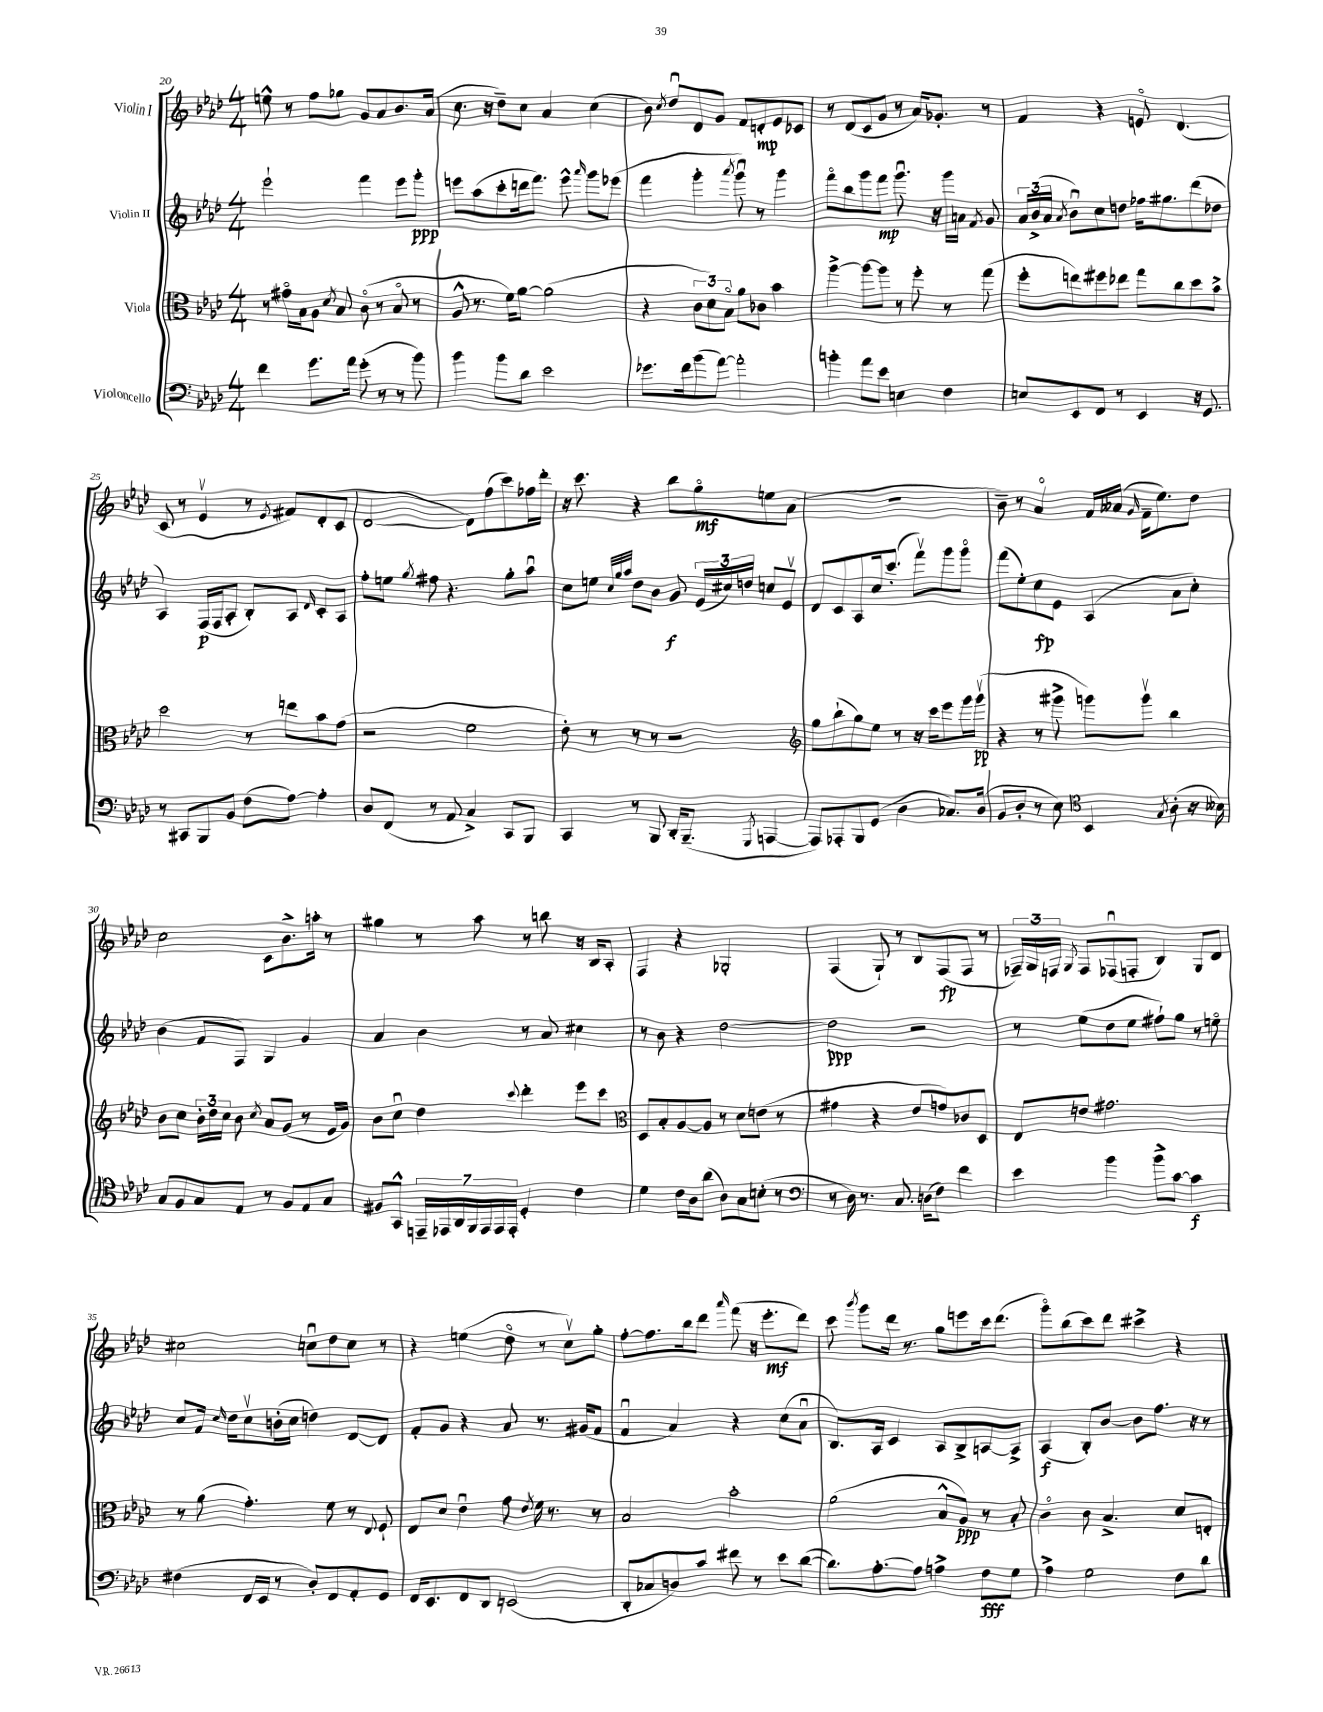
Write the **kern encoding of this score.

**kern	**kern	**kern	**kern
*staff4	*staff3	*staff2	*staff1
*clefF4	*clefC3	*clefG2	*clefG2
*k[b-e-a-d-]	*k[b-e-a-d-]	*k[b-e-a-d-]	*k[b-e-a-d-]
*M4/4	*M4/4	*M4/4	*M4/4
4f	8r	2eee-`	8ee^^
.	16g#o	.	8r
.	16B-	.	.
8.g	8A-	.	8ff
.	8qd-	.	.
.	8B-	.	8gg-
16a-	.	.	.
(8g'	(8co	4fff	8g
8r	8r	.	8a-
8r	8B-o	8eee-	8.b-
8b-)	8r	8ggg'	.
.	.	.	(16a-
=	=	=	=
4b-	8A-^^	8eee	8.cc
.	8.r	(8aa-	.
.	.	.	16r
8b-	.	8ccc'	8dd-~)
.	16f)	.	.
8d-	[8a-	16ddd	8cc
.	.	8.fff)	.
2e-	(2a-]	.	4a-
.	.	8eee^^	.
.	.	16qqaaa-	.
.	.	8ggg	(4cc
.	.	(8eee-	.
=	=	=	=
8.g-	4r	4fff	8b-)
.	.	.	8qcc
.	.	.	8dd-u
16f	.	.	.
(8b-	12c	4ggg'	8d-
.	12d-)	.	.
[8a-)	.	.	8g
.	12B-o	.	.
.	.	8qaaa-	.
2a-']	8a-	8gggu)	8f
.	8c-	8r	8d'
.	4b-	4ggg	8e-
.	.	.	8c-
=	=	=	=
4b'	[4aa-^	8fffo	8r
.	.	8bb-	(8d-
8a-	8aa-_	8ggg	8c
8e-	8aa-]	8fff	8g
4E	8r	8.gggu	8r
.	8ff'	.	16a-)
.	.	16r	8.g-'
4F	8r	16ggg	.
.	.	16a	.
.	.	8qf	.
.	(8gg	8g	8r
=	=	=	=
8E	8ff'	24a-	4f
.	.	(24b-^	.
.	.	24a-	.
.	.	8qa-	.
8EE-	8ee)	8b-u)	.
8FF	8ff#	8cc	4r
8r	8ee-	8dd	.
4EE-	8gg	16ff-	8eo
.	.	8.gg#	.
.	8cc	.	(4.d-
16r	8dd-	(8ddd-	.
8.GG	.	.	.
.	8b-^	8dd-	.
=	=	=	=
8r	2dd-	4A-)	8c
8CC#	.	.	8r
8BBB-	.	(16F	4e-v
.	.	16F	.
8BB-	.	8A-'	.
(8F	8r	8B-')	8r
.	.	.	8qe-
[8A-)	8ee	8A-	8f#)
.	.	16qqd-	.
4A-']	8b-	8c'	(8d-'
.	(8g	8A-	8c
=	=	=	=
8D-	2r	8ff'	[2d-
(8FF	.	8ee	.
.	.	8qgg	.
8r	.	8ff#	.
8AA-	.	4.r	.
4C^)	2f	.	8d-])
.	.	.	(8ff
8CC	.	8gg'	8ccc)
8BBB-	.	8aa-u	16ff-
.	.	.	16ddd-'
=	=	=	=
4CC	8e-')	8cc	16r
.	.	.	8.ccc
.	8r	8ee	.
.	.	32qqcc	.
.	.	32qqgg	.
.	.	32qqaa-	.
8r	8r	8dd-	4r
8BBB-	8r	8b-	.
16DD-'	2r	8g	8bb-
(8.BBB-~	.	.	.
.	.	(24e-	8ggo
.	.	24cc#)	.
.	.	24dd	.
8qGGG	.	.	.
[4AAA	.	8cc	8ee
.	.	8e-v	(8a-
=	=	=	=
*	*clefG2	*	*
8AAA])	8gg	8d-	1r
8AAA-'	(8bb-`	8c	.
8BBB-	8gg)	8A-	.
(8GG	8ee-	16cc	.
.	.	(8.ccc'	.
4D-	8r	.	.
.	16r	8fffv)	.
.	16ccc	.	.
8.C-)	8eee-	8ggg	.
.	16ggg	8gggo	.
(16D-	(16gggv	.	.
=	=	=	=
8BB-	4r	(8fff	8b-~)
8D-'	.	8ee-')	8r
8r	8r	8cc	4a-o
8E-)	8ggg#^	8e-	.
*clefC4	*	*	*
4BB-	8ggg)	(4A-	16f
.	.	.	(16a--
.	.	.	16qqg
.	8gggv	.	16f~
.	.	.	8.ee-)
8qG	.	.	.
(8A-'	4bb-	8a-	.
16r	.	8cc')	8dd-
16B--)	.	.	.
=	=	=	=
8G	8b-	(4b-	2cc
8F	8cc	.	.
8G	24b-'	8f	.
.	24dd-	.	.
.	24cc	.	.
8E-	8b-	8F)	.
.	8qcc	.	.
8r	8a-	4G	8c
8F	(8g	.	8.b-^
8E-	8r	4g	.
.	.	.	16aa'
8G	16e-	.	8r
.	16g)	.	.
=	=	=	=
8F#	8b-	4a-	4gg#
8GG^^	8ccu	.	.
28EE~	4dd-	4b-	8r
28EE-	.	.	.
28AA-	.	.	.
28FF	.	.	.
.	.	.	8aa-
28EE-	.	.	.
28EE-	.	.	.
28EE-'	.	.	.
.	8qqccc	.	.
4D-'	4ddd-'	8r	8r
.	.	8a-	8bb
4c	8eee-	4cc#	16r
.	.	.	16B-
.	8ccc	.	8A-'
=	=	=	=
*	*clefC3	*	*
4d-	8D-	8r	4F
.	8B-'	8b-	.
16c	[8A-	4r	4r
16A-	.	.	.
(8a-	8A-]	.	.
8A-)	8r	[2dd-	2G-'
8G	8d-	.	.
(8B'	(8e	.	.
8r	8r	.	.
=	=	=	=
*clefF4	*	*	*
8r	4g#	2dd-]	(4F
16D-)	.	.	.
8.r	.	.	.
.	4r	.	8G`)
8.C	.	.	8r
.	8e-	2r	8B-
(16D	.	.	.
8F)	8g)	.	(8F
4f	8c-	.	8F
.	8D-	.	8r
=	=	=	=
4e-	8E-	8r	24F-~)
.	.	.	24G
.	.	.	24F
.	.	.	8qG
.	8e	(8ee-	8F
4b-	2.g#	8dd-	(8F-u
.	.	8ee-	8F'
8b-^	.	8ff#`)	4B-)
[8c	.	8gg	.
4c]	.	8r	8G
.	.	8eeo	8d-
=	=	=	=
(4F#	8r	8cc	2cc#
.	(8a-	16f	.
.	.	16qqcc	.
.	.	16dd-	.
16FF	4.g')	8ccv	.
16EE-	.	.	.
8r	.	(16b'	.
.	.	16cc	.
8D-')	.	4dd)	8ccu
8FF	8f	.	8dd-
8AA-'	8r	[8d-	8cc
.	8qqE-	.	.
8GG	8F`	8d-]	8r
=	=	=	=
16FF	8E-	8f'	4r
8.EE-	.	.	.
.	8d-	8g	.
8FF	4e-u	4r	(4ee
8DD-	.	.	.
(2EE	8g	8a-	8dd-o
.	8qe-	.	.
.	16f	8.r	8r
.	8.r	.	.
.	.	.	8ccv)
.	.	(16g#	.
.	8r	8f	8gg'
=	=	=	=
8DD-'	2B-	4fu	[8ff'
8C-	.	.	8.ff]
8D)	.	4a-)	.
.	.	.	16bb-
8c	.	.	8ddd-
.	.	.	16qqaaa-
8f#	2b-'	4r	(8fff
8r	.	.	16r
.	.	.	8.eee-'
8e-	.	(8cc	.
([8d-	.	8a-u	8ddd-)
=	=	=	=
8.d-])	(2a-	8.B-)	8ccc
.	.	.	8qbbb-
.	.	.	8ggg
[8.A-'	.	16A-	.
.	.	4c	16ddd-
.	.	.	8.r
8A-]	.	.	.
4A^	8B-^^	8A-	8gg
.	8A-)	8B-^	8eee
8F	8r	[8A	16ccc
.	.	.	(8.ddd-
8G	8B-'	8A^]	.
=	=	=	=
4A-^	4co	(4A-	8gggo)
.	.	.	(8bb-
2G	8c	8B-')	8ccc)
.	4.B-^	[8b-	8ddd-
.	.	8b-]	4ccc#^
.	.	8.ff	.
8F	8d-	.	4r
.	.	16r	.
8d-	8E'	8r	.
==	==	==	==
*-	*-	*-	*-
